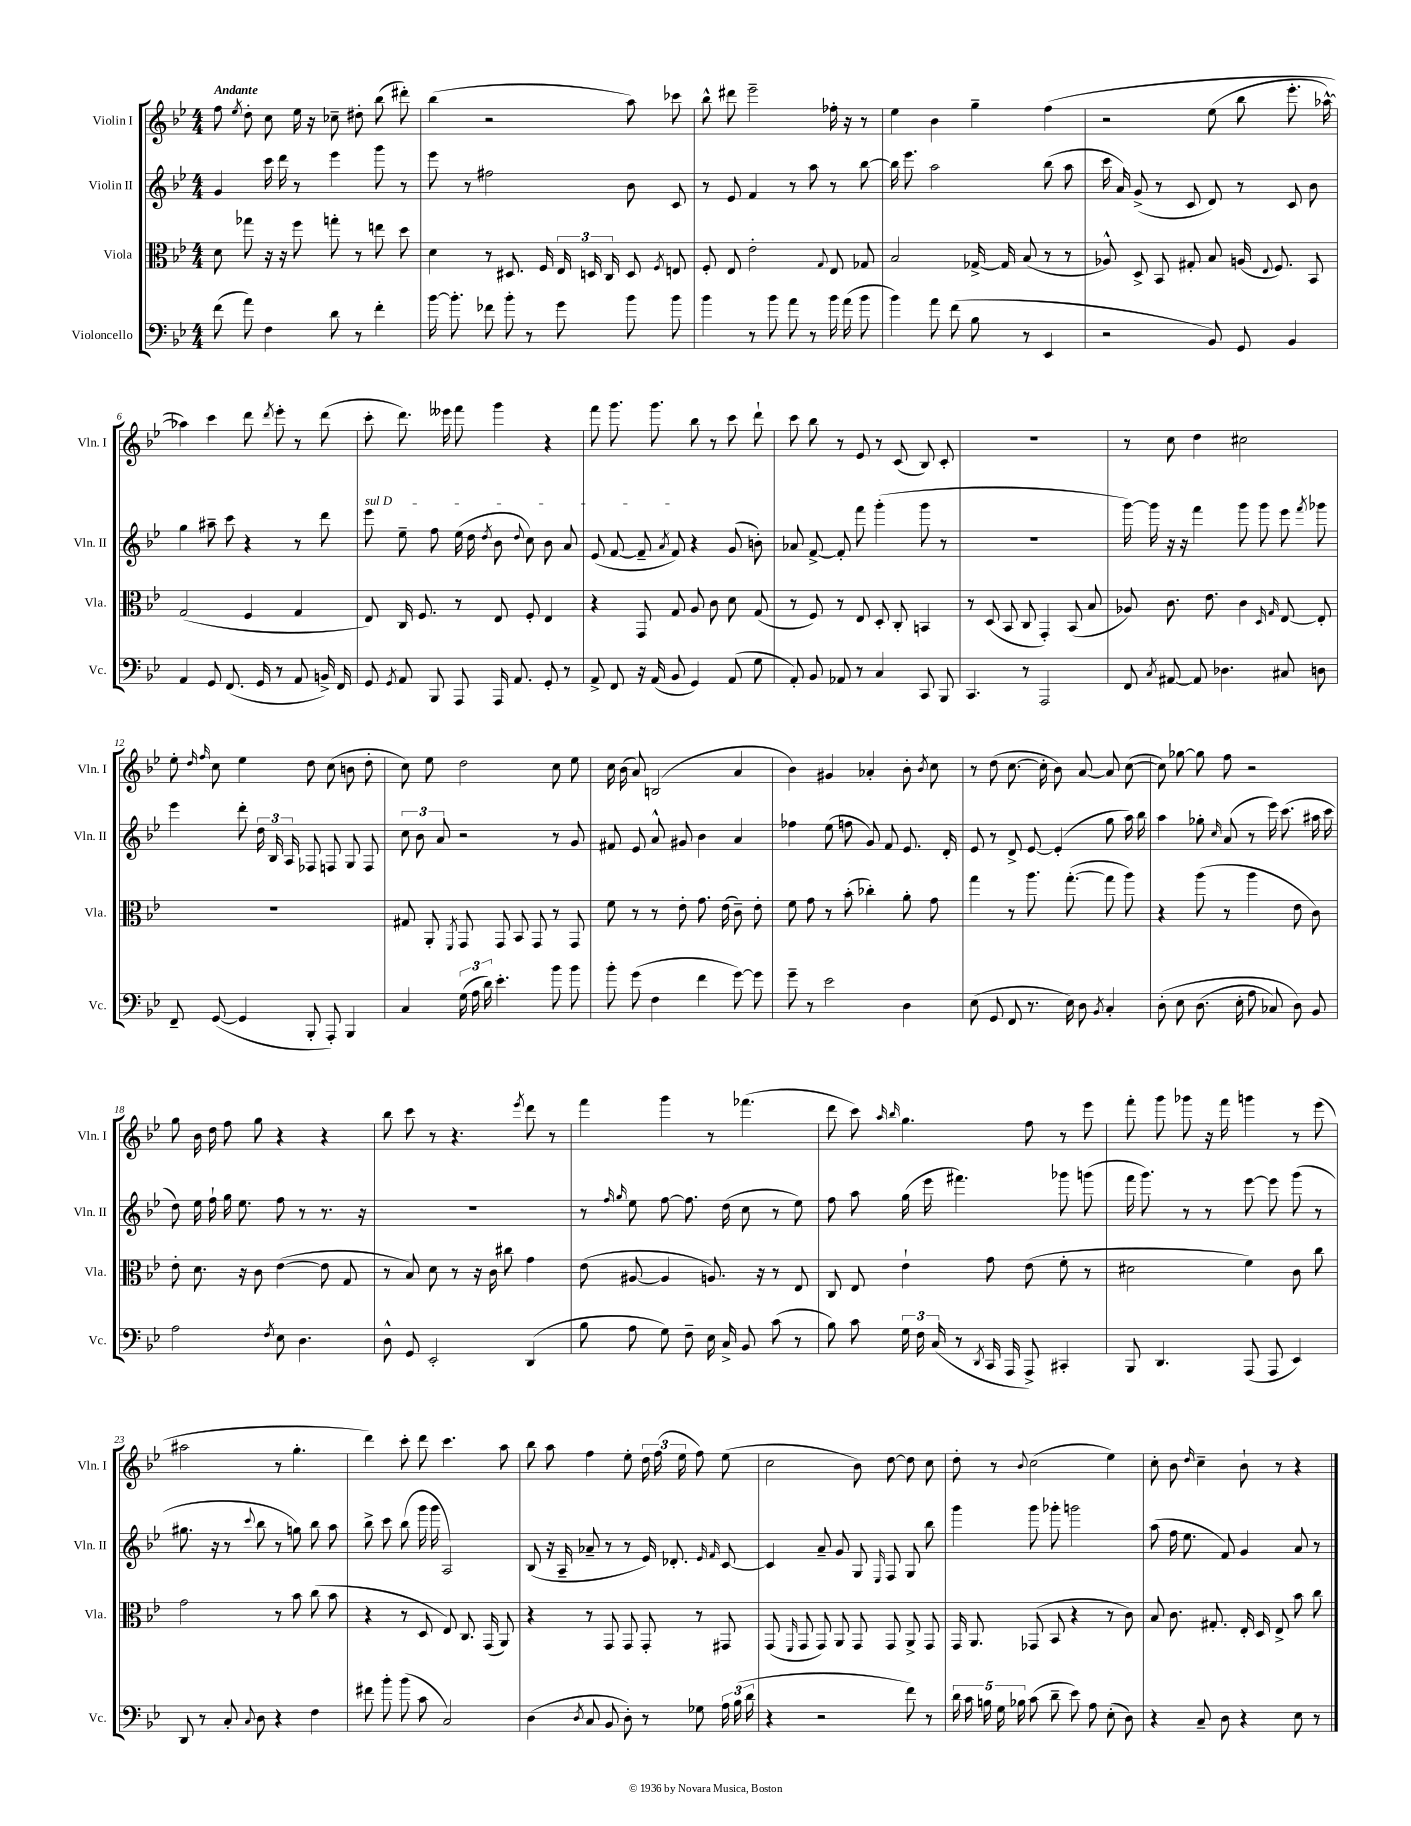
<<
\new StaffGroup <<
\new Staff = "s0" \with { instrumentName = "Violin I" shortInstrumentName = "Vln. I" } {
    \clef treble \key bes \major \numericTimeSignature \time 4/4 \tempo "Andante"
    \autoBeamOff f''8 \acciaccatura { ees''8 } d''8-. c''8 ees''16 r16 ces''8-- dis''8-. bes''8( dis'''8-.) |
    bes''4( r2 a''8) ces'''8 |
    bes''8-^ dis'''8 ees'''2-- fes''16-. r16 r8 |
    ees''4 bes'4 g''4-- f''4\( |
    r2 ees''8( bes''8 ees'''8.-. aes''16~-^) |
    aes''4\) c'''4 d'''8 \acciaccatura { d'''8 } ees'''8-. r8 d'''8( |
    c'''8-. d'''8.) eeses'''16 f'''8 g'''4 r4 |
    f'''8 g'''8. g'''8. bes''8 r8 c'''8 d'''8-! |
    c'''8 bes''8 r8 ees'8 r8 c'8( bes8) c'8-. |
    R1 |
    r8 c''8 d''4 cis''2 |
    ees''8-. \grace { d''16 f''16 } c''8 ees''4 d''8 c''8( b'8 d''8-. |
    c''8) ees''8 d''2 c''8 ees''8 |
    c''16 bes'16( a'8) b2( a'4 |
    bes'4) gis'4 aes'4-. bes'8-. \acciaccatura { bes'8 } c''8 |
    r8 d''8( c''8.~ c''16-. bes'8) a'8~ a'8 c''8~( |
    c''8) ges''8~ ges''8 f''8 r2 |
    g''8 bes'16 d''16 f''8 g''8 r4 r4 |
    bes''8 c'''8 r8 r4. \acciaccatura { ees'''8 } d'''8 r8 |
    f'''4 g'''4 r8 fes'''4.( |
    d'''8 c'''8) \grace { a''16 bes''16 } g''4. f''8 r8 ees'''8 |
    f'''8-. g'''8 ges'''8 r16 f'''16 g'''4 r8 ees'''8( |
    ais''2 r8 g''4.-. |
    d'''4) c'''8-. d'''8 c'''4. a''8 |
    bes''8 a''8 f''4 ees''8-. \tuplet 3/2 { d''16 f''16( ees''16 } f''8) ees''8( |
    c''2 bes'8) d''8~ d''8 c''8 |
    d''8-. r8 \appoggiatura { bes'8 } c''2( ees''4) |
    c''8-. bes'8 \grace { d''16 } c''4-- bes'8-! r8 r4 \bar "|." |
}
\new Staff = "s1" \with { instrumentName = "Violin II" shortInstrumentName = "Vln. II" } {
    \clef treble \key bes \major \numericTimeSignature \time 4/4
    \autoBeamOff g'4 c'''16 d'''16 r8 ees'''4 g'''8 r8 |
    ees'''8 r8 fis''2 bes'8 c'8 |
    r8 ees'8 f'4 r8 a''8 r8 bes''8~ |
    bes''16 ees'''8. a''2 bes''8( a''8 |
    c'''16 a'16) g'8->( r8 c'8 d'8) r8 c'8 bes'8 |
    g''4 ais''8-- c'''8 r4 r8 d'''8 |
    \once \override TextSpanner.bound-details.left.text = \markup { \italic "sul D" } ees'''8\startTextSpan ees''8-- f''8 ees''16( d''16 \acciaccatura { d''8 } bes'8 \appoggiatura { d''8 } c''8) bes'8 a'8 |
    ees'8( f'8~ f'8-- \acciaccatura { a'8 } f'8\stopTextSpan) r4 g'8( b'8-.) |
    aes'8 f'8~-> f'8-. f'''8 g'''4-.( g'''8 r8 |
    R1 |
    g'''16~) g'''16 r16 r16 f'''4 g'''8 g'''8 ees'''8 \acciaccatura { f'''8 } ges'''8 |
    ees'''4 d'''8-. \tuplet 3/2 { d''16 bes16 a16 } fes8 f8 g8 f8 |
    \tuplet 3/2 { c''8 bes'8 a'8 } r2 r8 g'8 |
    fis'8 ees'8 a'8-^ gis'8 bes'4 a'4 |
    fes''4 ees''8( f''8 g'8) f'8 ees'8. d'16-. |
    ees'8 r8 d'8-> ees'8~ ees'4-.( g''8 a''16) bes''16 |
    a''4 ges''8-. \grace { c''16 } a'8( r8 ees'''16) c'''8.( ais''16 c'''16 |
    d''8) ees''16 f''16-! g''16 ees''8. f''8 r8 r8. r16 |
    R1 |
    r8 \grace { f''16 g''16 } ees''8 f''8~ f''8. d''16( c''8 r8 ees''8) |
    f''8 a''8 g''16( ees'''16 fis'''4.) ges'''8 g'''8( |
    f'''16 g'''8.) r8 r8 ees'''8~ ees'''8 g'''8( r8 |
    gis''8. r16 r8 \appoggiatura { c'''8 } bes''8 r8 g''8) bes''8 a''8 |
    bes''8-> c'''8 bes''8( g'''16 g'''16 a2) |
    bes8( r16 a16-- aes'8-- r8 r8 ees'16) des'8.-. \grace { ees'16 f'16 } c'8~ |
    c'4 a'8-- g'8 g8 \grace { ees16 } f8 g8 bes''8 |
    g'''4 g'''8 ges'''8-. g'''2 |
    a''8( f''16 ees''8. f'8) g'4 a'8 r8 \bar "|." |
}
\new Staff = "s2" \with { instrumentName = "Viola" shortInstrumentName = "Vla." } {
    \clef alto \key bes \major \numericTimeSignature \time 4/4
    \autoBeamOff d'8 ges''8 r16 r16 f''8 g''8-. r8 e''8 d''8 |
    d'4 r8 dis8. f16 \tuplet 3/2 { ees16 d16 c16 } d8 \acciaccatura { f8 } e8 |
    f8-. ees8 ees'2-. \appoggiatura { g8 } ees8 ges8 |
    bes2 ges16~-> ges16 bes8( r8 r8 |
    aes8-^) d8-> bes,8 gis8-. bes8 a16( \appoggiatura { ees8 } f8.) bes,8 |
    g2( f4 g4 |
    ees8) c16 f8. r8 ees8 f8-. ees4 |
    r4 g,8 g8 a8 c'8 d'8 g8( |
    r8 f8) r8 ees8 d8-. c8-. b,4 |
    r8 d8( bes,8 c8 g,4-.) bes,8( bes8 |
    aes8) c'8. ees'8. c'4 \grace { d16 g16 } ees8~ ees8-. |
    R1 |
    gis8 a,8-. \acciaccatura { f,8 } g,8 g,8 bes,8 g,8 r8 g,8 |
    f'8 r8 r8 ees'8-. g'8. ees'16( c'8--) ees'8-. |
    f'8 g'8 r8 bes'8-.( ces''4-.) a'8-. g'8 |
    g''4 r8 a''8. g''8.~-.( g''8 a''8) |
    r4 a''8( r8 a''4 ees'8 c'8) |
    ees'8-. d'8. r16 c'8 ees'4~( ees'8 g8 |
    r8 bes8) d'8 r8 r16 c'16 cis''8 g'4 |
    ees'8( ais8~ ais4 a8.) r16 r8 ees8 |
    c8 ees8 ees'4-! g'8 ees'8( f'8-. r8 |
    dis'2 f'4) c'8 c''8 |
    g'2 r8 bes'8 c''8( bes'8 |
    r4 r8 d8 ees8) c8. g,16( a,8) |
    r4 r8 g,8 g,8 g,8-. r8 gis,8 |
    g,8( \grace { f,16 } g,8 g,8) a,8 g,8 g,8 a,8-> g,8 |
    g,16 a,8. ges,8( bes,8 r4 r8 c'8) |
    bes8 c'8. gis8.-. ees16-. d16 ees8-> bes'8 c''8 \bar "|." |
}
\new Staff = "s3" \with { instrumentName = "Violoncello" shortInstrumentName = "Vc." } {
    \clef bass \key bes \major \numericTimeSignature \time 4/4
    \autoBeamOff f'8( a'8) f4 d'8 r8 f'4-. |
    bes'16~ bes'8.-. fes'8 bes'8-. r8 g'8 bes'8 bes'8 |
    bes'4 r8 bes'8 a'8 r8 bes'16 a'16( bes'8 |
    bes'4) a'8 f'8( bes8 r8 ees,4 |
    r2 bes,8) g,8 bes,4 |
    a,4 g,8 f,8.( g,16 r8 a,8 b,16->) f,16 |
    g,8 \acciaccatura { g,8 } a,8 bes,,8 a,,8 a,,16 a,8. g,8-. r8 |
    a,8-> f,8 r16 a,16( bes,8 g,4) a,8( g8 |
    a,8-.) bes,8 aes,8 r8 c4 c,8 bes,,8 |
    c,4. r8 a,,2 |
    f,8 \acciaccatura { c8 } ais,8~ ais,8 des4. cis8 d8 |
    f,8-- g,8~( g,4 bes,,8-. a,,8-.) bes,,4 |
    c4 \tuplet 3/2 { g16( a16 d'16) } ees'4.-. bes'8 bes'8 |
    bes'8-. g'8( f4 f'4 g'8~) g'8 |
    g'8-- r8 ees'2 d4 |
    ees8( g,8 f,8 r8. ees16) d8 \acciaccatura { bes,8 } c4-. |
    d8-.\( ees8 d8.( ees16-. a8 ces8) d8\) bes,8 |
    a2 \acciaccatura { f8 } ees8 d4. |
    d8-^ g,8 ees,2-. d,4( |
    bes8 a8 g8) f8-- ees16 c16-> bes,8 c'8( r8 |
    bes8) c'8 \tuplet 3/2 { g16 f16 c16( } r8 \acciaccatura { d,8 } c,16 a,,16 a,,8->) cis,4-. |
    bes,,8 d,4. a,,8( a,,8 ees,4) |
    d,8 r8 c8-. \appoggiatura { c8 } d8 r4 f4 |
    fis'8 bes'8-. bes'8( c'8 c2) |
    d4( \acciaccatura { d8 } c8 bes,8 d8-.) r8 ges8 \tuplet 3/2 { a16 bes16( d'16 } |
    r4 r2 f'8) r8 |
    \tuplet 5/4 { d'16 c'16 b16 g16 bes16 } c'8( d'8-- ees'8) a8 ees8-.( d8) |
    r4 c8-- d8 r4 ees8 r8 \bar "|." |
}
>>
>>
